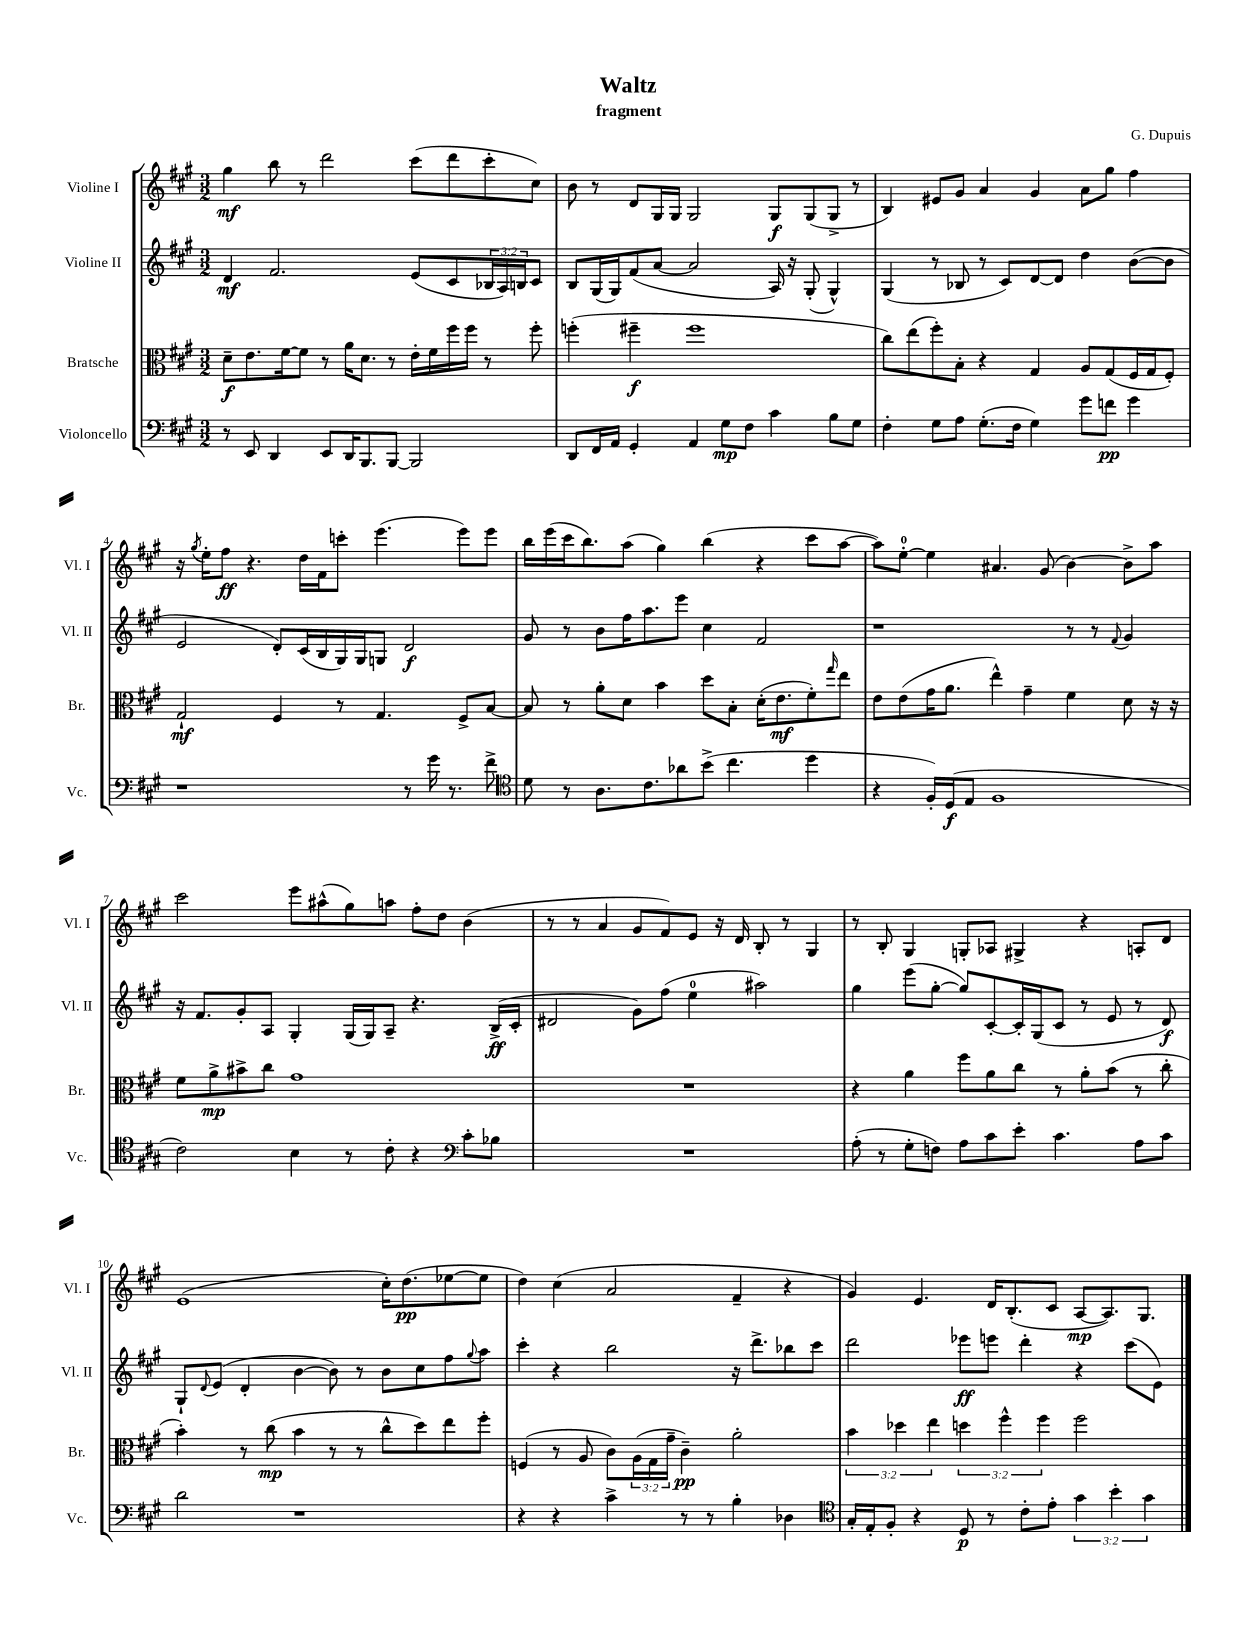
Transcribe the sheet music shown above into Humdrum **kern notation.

**kern	**kern	**kern	**kern
*staff4	*staff3	*staff2	*staff1
*clefF4	*clefC3	*clefG2	*clefG2
*k[f#c#g#]	*k[f#c#g#]	*k[f#c#g#]	*k[f#c#g#]
*M3/2	*M3/2	*M3/2	*M3/2
8r	8d~	4d	4gg#
8EE	8.e	.	.
4DD	.	2.f#	8bb
.	[16f#	.	.
.	8f#]	.	8r
8EE	8r	.	2ddd
16DD	16a	.	.
8.BBB	8.d	.	.
[8BBB	8r	.	.
2BBB]	16e'	(8e	(8ccc#
.	16f#	.	.
.	16ff#	8c#	8ddd
.	16ff#	.	.
.	8r	24B-	8ccc#'
.	.	24A)	.
.	.	24B	.
.	8ff#'	8c#	8cc#)
=	=	=	=
8DD	(4ff'	8B	8b
16FF#	.	(16G#	8r
16AA	.	16G#)	.
4GG#'	4ff#~	(8f#	8d
.	.	[8a	16G#
.	.	.	16G#
4AA	1ff#	2a]	2G#
8G#	.	.	.
8F#	.	.	.
4c#	.	16A)	8G#
.	.	16r	.
.	.	(8G#'	(8G#
8B	.	4G#^^)	8G#^
8G#	.	.	8r
=	=	=	=
4F#'	8cc#)	(4G#	4B)
.	(8ee	.	.
8G#	8ff#')	8r	8e#
8A	8B'	8B-	8g#
(8.G#'	4r	8r	4a
.	.	8c#)	.
16F#	.	.	.
4G#)	4G#	[8d	4g#
.	.	8d]	.
8g#	8A	4dd	8a
8f	(8G#	.	8gg#
4g#	16F#	([8b	4ff#
.	16G#	.	.
.	8F#')	8b]	.
=	=	=	=
1r	2G#`	2e	16r
.	.	.	8qgg#
.	.	.	16ee'
.	.	.	8ff#
.	.	.	4.r
.	4F#	8d')	.
.	.	(16c#	16dd
.	.	16B	16f#
.	8r	16G#)	8ccc'
.	.	16G#	.
.	4.G#	8G	(4.eee
8r	.	2d	.
16g#	.	.	.
8.r	.	.	.
.	8F#^	.	8eee)
8f#^	[8B	.	8eee
=	=	=	=
*clefC4	*	*	*
8d	8B]	8g#	16bb
.	.	.	(16eee
8r	8r	8r	16ccc#
.	.	.	8.bb)
8.A	8a'	8b	.
.	8d	16ff#	(8aa
8.c#	.	8.aa	.
.	4b	.	4gg#)
8a-	.	8eee	.
(8b^	8dd	4cc#	(4bb
4.cc#	8B'	.	.
.	(16d'	2f#	4r
.	8.e	.	.
4dd	8f#')	.	8ccc#
.	16qqgg#	.	.
.	8ee	.	[8aa
=	=	=	=
4r	8e	1r	8aa])
.	(8e	.	[8ee'
16F#')	16g#	.	4ee]
(16D	8.a	.	.
8E	.	.	.
1F#	4ee^^)	.	4.a#
.	4g#~	.	.
.	.	.	(8g#
.	4f#	8r	[4b)
.	.	8r	.
.	.	8qqf#	.
.	8d	4g#	8b^]
.	16r	.	8aa
.	16r	.	.
=	=	=	=
2c#)	8f#	16r	2ccc#
.	.	8.f#	.
.	8a^	.	.
.	8b#^	8g#'	.
.	8cc#	8A	.
4B	1g#	4G#'	8eee
.	.	.	(8aa#^^
8r	.	(16G#	8gg#)
.	.	16G#)	.
8c#'	.	8A~	8aa
4r	.	4.r	8ff#'
.	.	.	8dd
*clefF4	*	*	*
8c#'	.	.	(4b
8B-	.	(16B^	.
.	.	16c#'	.
=	=	=	=
1.r	1.r	2d#	8r
.	.	.	8r
.	.	.	4a
.	.	8g#)	8g#
.	.	(8ff#	8f#)
.	.	4ee	8e
.	.	.	16r
.	.	.	16d
.	.	2aa#)	8B'
.	.	.	8r
.	.	.	4G#
=	=	=	=
(8A'	4r	4gg#	8r
8r	.	.	8B'
8G#'	4a	(8eee	4G#
8F)	.	[8gg#'	.
8A	8ff#	8gg#])	8G'
8c#	8a	[8c#'	8A-
8e'	8cc#	16c#']	4G#^
.	.	(16G#	.
4.c#	8r	8c#	.
.	8a'	8r	4r
.	(8b	8e	.
8A	8r	8r	8A'
8c#	8cc#'	8d)	8d
=	=	=	=
2d	4b')	8G#`	(1e
.	.	8qqd	.
.	.	(8e	.
.	8r	4d'	.
.	(8cc#	.	.
1r	4b	[4b	.
.	8r	8b])	.
.	8r	8r	.
.	8cc#^^	8b	16cc#')
.	.	.	(8.dd
.	8dd)	8cc#	.
.	8ee	8ff#	[8ee-
.	.	8qqgg#	.
.	8ff#'	8aa	8ee-]
=	=	=	=
4r	(4F	4ccc#'	4dd)
4r	8r	4r	(4cc#
.	8A	.	.
4c#^	8c#)	2bb	2a
.	(24A	.	.
.	24G#	.	.
.	24g#~	.	.
8r	4c#~)	.	.
8r	.	.	.
4B'	2a'	16r	4f#~
.	.	8.ddd^	.
4D-	.	8bb-	4r
.	.	8ccc#	.
=	=	=	=
*clefC4	*	*	*
16G#'	6b	2ddd	4g#)
16E'	.	.	.
8F#'	.	.	.
.	6dd-	.	.
4r	.	.	4.e
.	6ee	.	.
8D	6dd	8eee-	.
8r	.	8eee	16d
.	6ff#^^	.	.
.	.	.	(8.B'
8c#'	.	4ddd'	.
.	6ff#	.	.
8e'	.	.	8c#
6g#	2ff#	4r	[8A
.	.	.	8.A])
6b'	.	.	.
.	.	(8ccc#	.
.	.	.	8.G#
6g#	.	.	.
.	.	8e)	.
==	==	==	==
*-	*-	*-	*-
